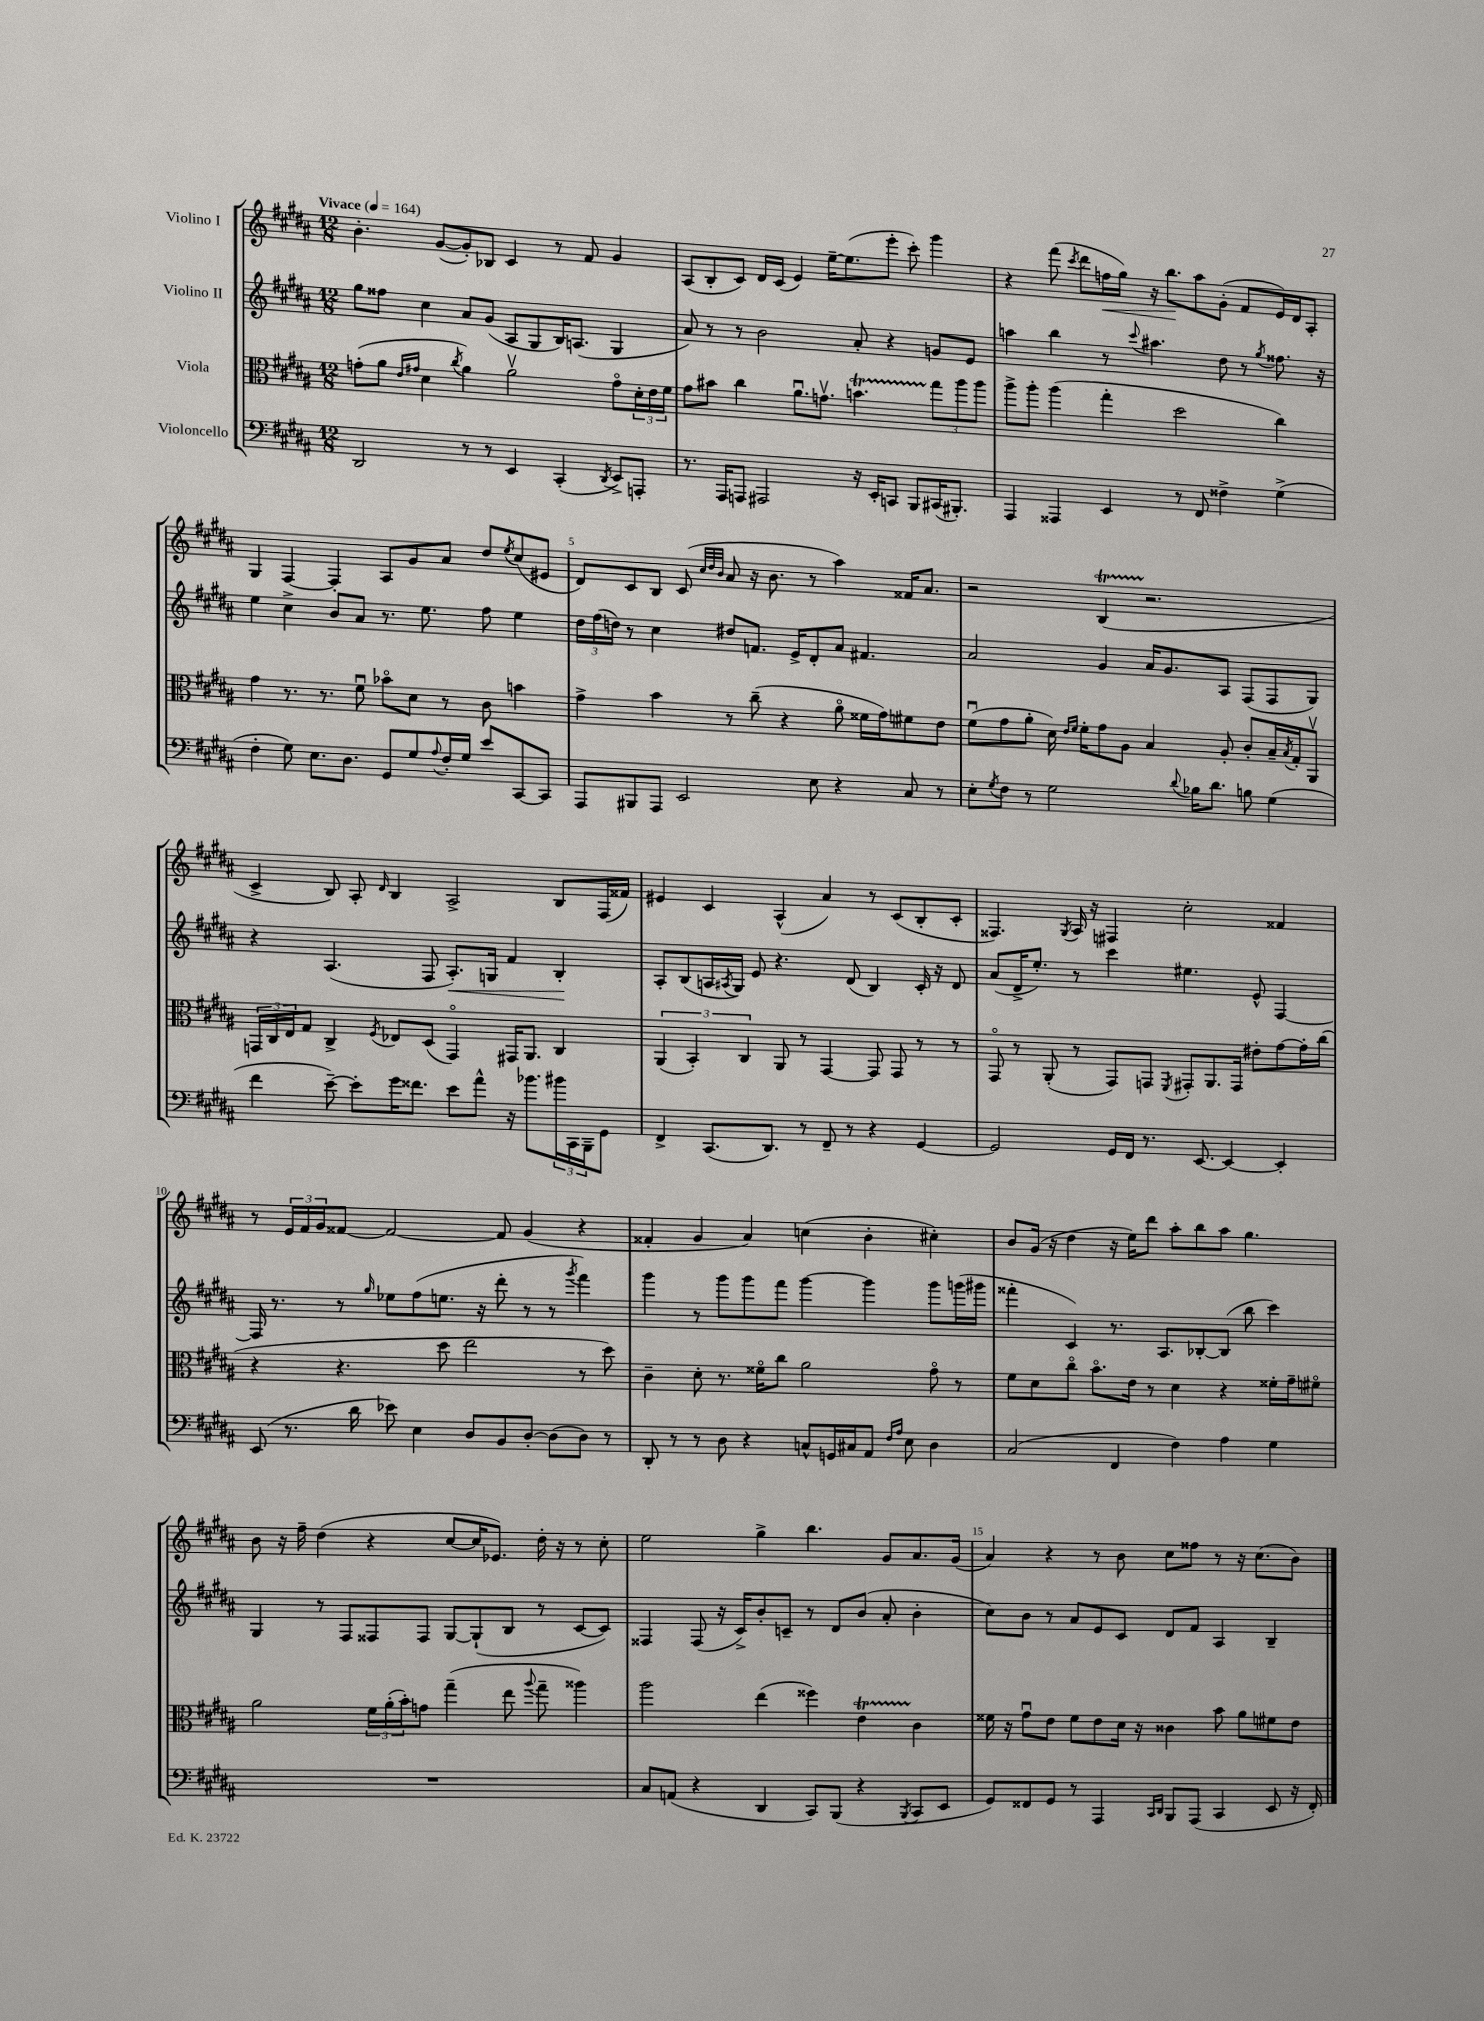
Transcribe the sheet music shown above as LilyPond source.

<<
\new StaffGroup <<
\new Staff = "s0" \with { instrumentName = "Violino I" } {
    \clef treble \key b \major \numericTimeSignature \time 12/8 \tempo "Vivace" 4 = 164
    b'4.-. gis'8~( gis'8-.) bes8 cis'4 r8 fis'8 gis'4 |
    ais8( b8-. cis'8) dis'16 cis'16( e'4) e''16~-- e''8.( e'''8-. cis'''8-.) gis'''4 |
    r4 fis'''8( \acciaccatura { cis'''8 } dis'''8 f''16\< gis''16) r16 b''8.\! ais''8 gis'8-.( fis'8 e'16) dis'16 ais8-. |
    gis4 fis4~ fis4-. ais8 gis'8 ais'8 dis''8 \acciaccatura { e''8 } cis''8( eis'8 |
    dis'8) cis'8 b8 cis'8( \grace { cis''32 dis''32 b'32 } ais'8 r16 b'8. r8 ais''4) fisis'16 ais'8. |
    r2 b4\startTrillSpan( r2.\stopTrillSpan |
    cis'4-> b8) ais8-. \grace { dis'16 } b4 ais2-> b8 fis16( fisis'16) |
    eis'4 cis'4 ais4-^( ais'4) r8 cis'8( b8-. cis'8-. |
    fisis4.) \acciaccatura { gis8 } ais16 r16 fis4 cis''2-. fisis'4 |
    r8 \tuplet 3/2 { e'16 fis'16 gis'16 } fisis'8~ fisis'2~ fisis'8 gis'4( r4 |
    fisis'4-. gis'4 ais'4) c''4( b'4-. cis''4-.) |
    b'8 gis'16( r16 dis''4 r16 e''16) dis'''8 ais''8-. b''8 ais''8 gis''4. |
    b'8 r16 fis''16-- dis''4( r4 cis''8~ cis''16 ees'8.) dis''16-. r16 r8 cis''8-. |
    e''2 gis''4-> b''4. gis'8 ais'8. gis'16( |
    ais'4) r4 r8 b'8 cis''8 fisis''8 r8 r16 cis''8.( b'8) \bar "|." |
}
\new Staff = "s1" \with { instrumentName = "Violino II" } {
    \clef treble \key b \major \numericTimeSignature \time 12/8
    gis''8 fisis''8 cis''4 ais'8 gis'8( ais8 gis8 b16) a8.( gis4 |
    ais'8) r8 r8 b'2 ais'8-. r4 g'8 e'8 |
    a''4 b''4 r8 \appoggiatura { cis'''8 } ais''4. dis''8 r8 \acciaccatura { gis''8 } fisis''8. r16 |
    e''4 cis''4-> b'8 ais'8 r8. e''8. fis''8 e''4 |
    \tuplet 3/2 { dis''16 fis''16( d''16) } r8 cis''4 dis''8 f'8. e'16-> dis'8-. ais'8 fis'4. |
    ais'2 gis'4 ais'16 gis'8. ais8 fis8( fis8 gis8) |
    r4 ais4.( fis8 ais8.-.\<) g16 fis'4 b4-.\! |
    ais8-. b8( a16 \acciaccatura { ais8 } gis16) e'8 r4. dis'8( b4) cis'16-. r16 dis'8 |
    ais'8( dis'16-> e''8.-.) r8 cis'''4 eis''4. e'8-^ fis4~ |
    fis16 r8. r8 \grace { gis''16 } ees''8 fis''8( e''8. r16 dis'''8-. r8 r8 \acciaccatura { gis'''8 } fis'''4) |
    gis'''4 r8 gis'''8 gis'''8 fis'''8 gis'''4~ gis'''4 gis'''8 g'''16( gis'''16 |
    fisis'''4-. cis'4) r8. ais8. bes8~-. bes8( b''8 cis'''4) |
    gis4 r8 fis8 fisis8 fisis8 gis8~ gis8-!( b8 r8 cis'8~ cis'8) |
    fisis4 fisis8( r16 cis'16->) b'8-. c'8-- r8 dis'8 b'8( ais'8-. b'4-. |
    cis''8) b'8 r8 ais'8 e'8 cis'8 dis'8 fis'8 ais4 b4-- \bar "|." |
}
\new Staff = "s2" \with { instrumentName = "Viola" } {
    \clef alto \key b \major \numericTimeSignature \time 12/8
    g'8-.( ais'8 \grace { e'16 gis'16 } dis'4 \acciaccatura { cis''8 } ais'4) ais'2\upbow gis'8\flageolet \tuplet 3/2 { dis'16-. e'16 fis'16 } |
    gis'8 bis'8 cis''4 ais'8.\downbow g'8.\upbow b'4.\startTrillSpan \tuplet 3/2 { gis''8\stopTrillSpan ais''8 ais''8 } |
    ais''8-> ais''8-. ais''4( gis''4-. dis''2 cis''4) |
    gis'4 r8. r8. fis'8\downbow bes'8\flageolet dis'8 r8 cis'8 b'4 |
    gis'4-> b'4 r8 cis''8--( r4 ais'8\flageolet fisis'16 gis'16) fis'8 e'8 |
    fis'8\downbow( gis'8 ais'8-. dis'16) \grace { e'16 fis'16 } fis'16-. gis'8 ais8 b4 ais8-. cis'8-. b16-- \acciaccatura { b8 } gis16-. ais,8\upbow |
    \tuplet 3/2 { g,16 cis16 e16 } gis8 cis4-> \acciaccatura { fis8 } ees8 dis8( g,4\flageolet) gis,16 ais,8. cis4 |
    \tuplet 3/2 { ais,4( b,4-.) cis4 } ais,8 r8 gis,4~ gis,8 gis,8 r8 r8 |
    gis,8\flageolet r8 ais,8-.( r8 gis,8) g,8 \acciaccatura { fis,8 } gis,8-. ais,8. gis,16 eis'8-. gis'8~ gis'16-. cis''16( |
    r4 r4. dis''8 e''2 r8 dis''8) |
    cis'4-- dis'8-. r8. fisis'16\flageolet cis''8 ais'2 gis'8\flageolet r8 |
    fis'8 dis'8 cis''8\flageolet b'8.\flageolet e'16 r8 dis'4 r4 fisis'16-. gis'16-- fis'8\flageolet |
    ais'2 \tuplet 3/2 { fis'16 ais'16-.( b'16-.) } g'8 gis''4--( e''8 \appoggiatura { ais''8 } gis''8-- aisis''4) |
    ais''2 e''4( fisis''4) e'4\startTrillSpan cis'4\stopTrillSpan |
    fisis'16 r16 gis'8\downbow e'8 fisis'8 e'8 dis'16 r16 cisis'4 b'8 ais'8 fis'8 e'8 \bar "|." |
}
\new Staff = "s3" \with { instrumentName = "Violoncello" } {
    \clef bass \key b \major \numericTimeSignature \time 12/8
    dis,2 r8 r8 e,4 cis,4-.( \acciaccatura { dis,8 } e,8->) a,,8-. |
    r8. ais,,16 a,,8 ais,,2 r16 e,16-. c,8 b,,8 cis,16( bis,,8.-.) |
    ais,,4 aisis,,4 e,4 r8 fis,8 fisis4-> gis4->( |
    fis4-. gis8) e8. dis8. gis,8 gis8 \appoggiatura { ais8 } fis16-. gis16 e'8 cis,8~ cis,8 |
    ais,,8 bis,,8 ais,,8 e,2 e8 r4 cis8 r8 |
    e8-. \acciaccatura { gis8 } fis8 r8 gis2 \appoggiatura { dis'8 } bes16 dis'8. b8 gis4( |
    fis'4 e'8~--) e'8-. gis'16 fisis'8. e'8 ais'8-^ r16 bes'8. \tuplet 3/2 { bis'16 cis,16 b,,16-- } gis,8 |
    fis,4-> cis,8.( dis,8.) r8 fis,8-- r8 r4 gis,4~ |
    gis,2 gis,16 fis,16 r8. e,8.~ e,4~ e,4-. |
    e,8( r8. dis'16 ees'8) e4 dis8 b,8 dis8~-. dis8( dis8) r8 |
    dis,8-. r8 r8 dis8 r4 c8-^ g,16 cis16 ais,8 \grace { fis16 ais16 } e8 dis4 |
    cis2( fis,4 fis4) ais4 gis4 |
    R1. |
    cis8 a,8( r4 dis,4 cis,8) b,,8( r4 \acciaccatura { b,,8 } cis,8 e,8 |
    gis,8) fisis,8 gis,8 r8 ais,,4 \grace { cis,16 dis,16 } b,,8 ais,,8( cis,4 e,8 r16 fisis,16-.) \bar "|." |
}
>>
>>
\layout { \context { \Score \override BarNumber.break-visibility = ##(#f #t #t) barNumberVisibility = #(every-nth-bar-number-visible 5) } }
